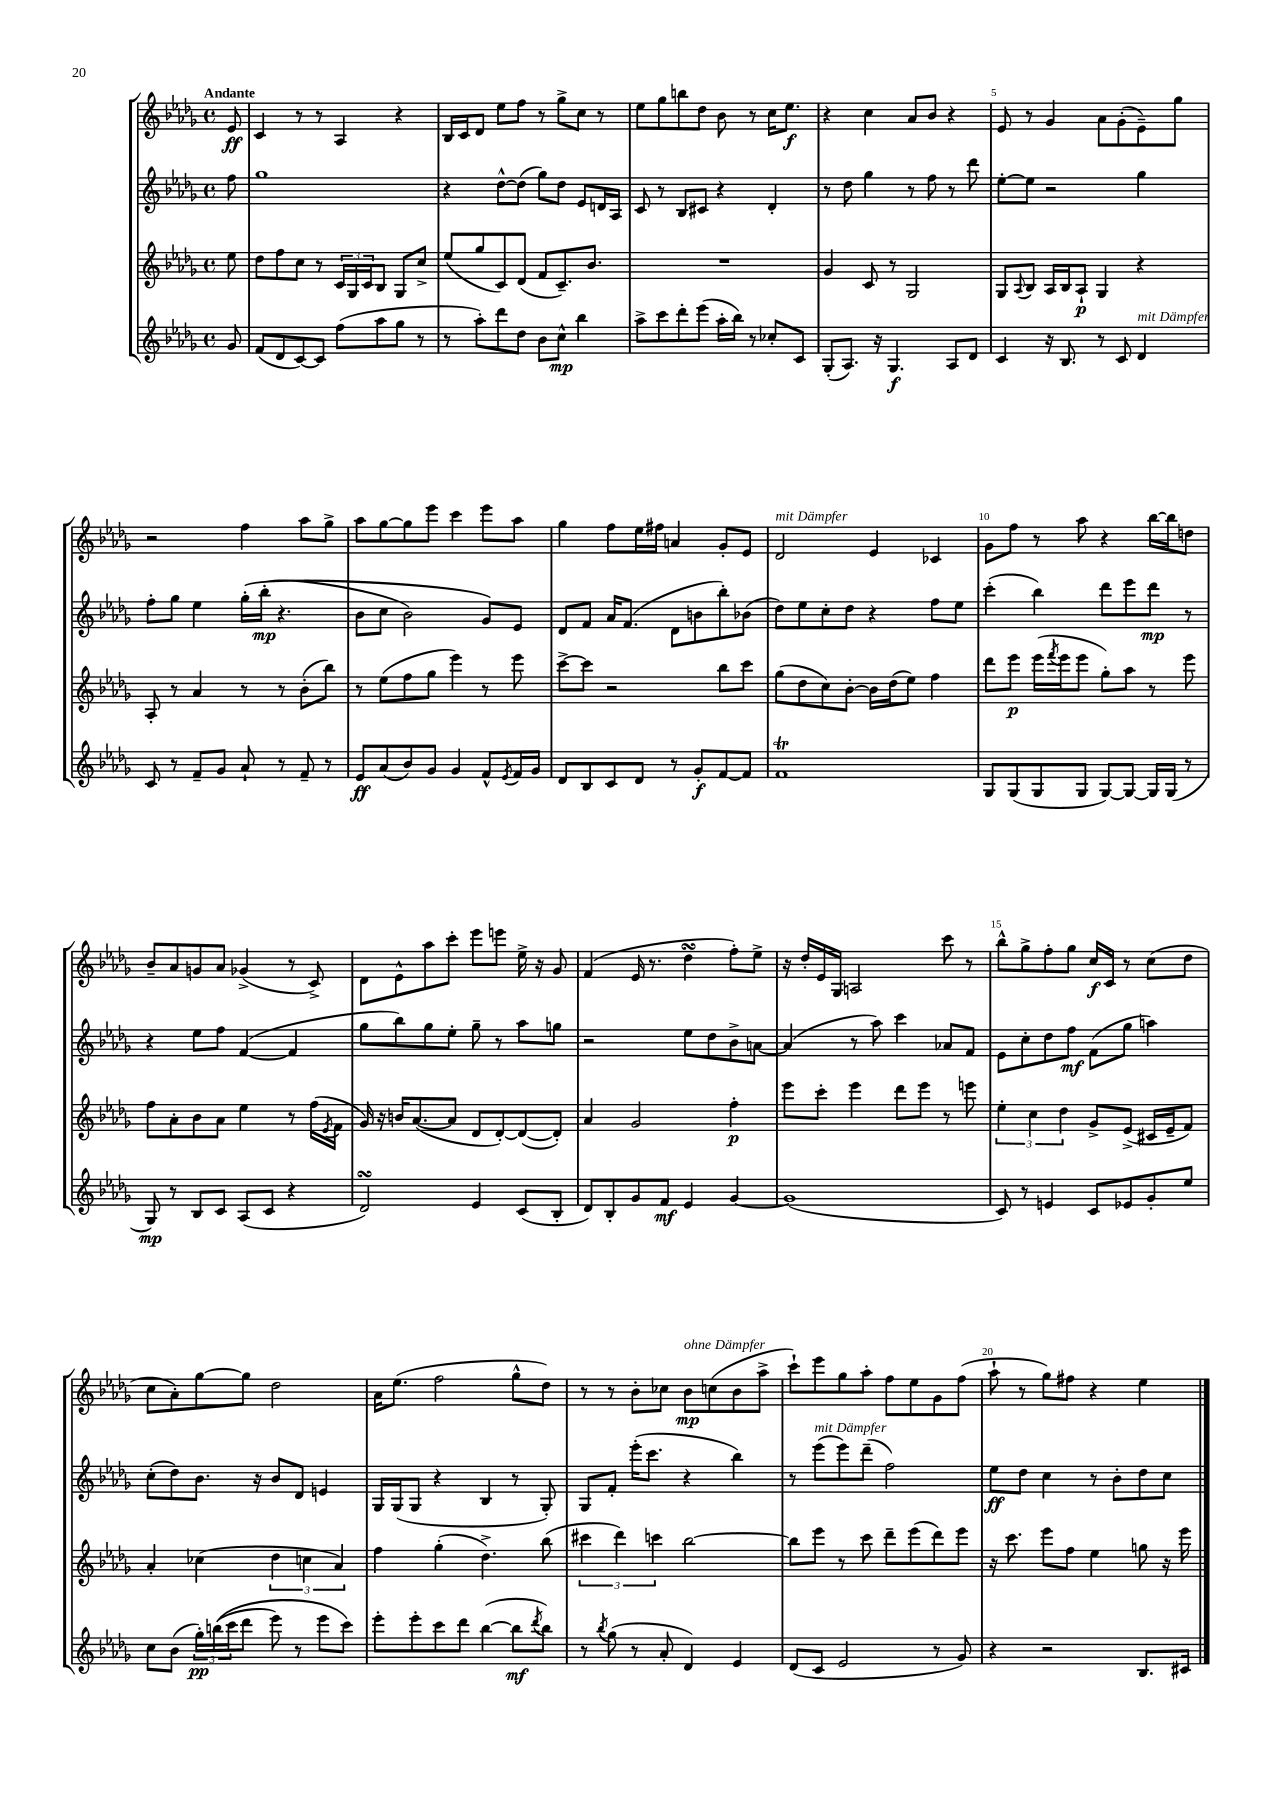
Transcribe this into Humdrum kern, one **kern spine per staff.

**kern	**kern	**kern	**kern
*staff4	*staff3	*staff2	*staff1
*clefG2	*clefG2	*clefG2	*clefG2
*k[b-e-a-d-g-]	*k[b-e-a-d-g-]	*k[b-e-a-d-g-]	*k[b-e-a-d-g-]
*M4/4	*M4/4	*M4/4	*M4/4
*met(c)	*met(c)	*met(c)	*met(c)
8g-	8ee-	8ff	8e-
=	=	=	=
(8f	8dd-	1gg-	4c
8d-	8ff	.	.
[8c)	8cc	.	8r
8c]	8r	.	8r
(8ff	24c	.	4A-
.	24G-	.	.
.	24c	.	.
8aa-	8B-	.	.
8gg-	8G-	.	4r
8r	8cc^	.	.
=	=	=	=
8r	(8ee-	4r	16B-
.	.	.	16c
8aa-')	8gg-	.	8d-
8ddd-	8c)	[8dd-^^	8ee-
8dd-	(8d-	(8dd-]	8ff
8b-	8f	8gg-)	8r
8cc^^	8.c~)	8dd-	8gg-^
4bb-	.	8e-	8cc
.	8.b-	.	.
.	.	16d	8r
.	.	16A-	.
=	=	=	=
8aa-^	1r	8c	8ee-
8ccc	.	8r	8gg-
8ddd-'	.	8B-	8bb
(8eee-	.	8c#	8dd-
16aa-'	.	4r	8b-
16bb-)	.	.	.
8r	.	.	8r
8cc-'	.	4d-'	16cc
.	.	.	8.ee-
8c	.	.	.
=	=	=	=
(8G-'	4g-	8r	4r
8.A-)	.	8dd-	.
.	8c	4gg-	4cc
16r	.	.	.
4.G-	8r	.	.
.	2G-	8r	8a-
.	.	8ff	8b-
8A-	.	8r	4r
8d-	.	8ddd-	.
=	=	=	=
4c	8G-	[8ee-'	8e-
.	8qqA-	.	.
.	8B-	8ee-]	8r
16r	16A-	2r	4g-
8.B-	16B-	.	.
.	8A-`	.	.
8r	4G-	.	8a-
8c	.	.	(8g-'
4d-	4r	4gg-	8e-~)
.	.	.	8gg-
=	=	=	=
8c	8A-'	8ff'	2r
8r	8r	8gg-	.
8f~	4a-	4ee-	.
8g-	.	.	.
8a-`	8r	&(16gg-'	4ff
.	.	(16bb-'	.
8r	8r	4.r	.
8f~	(8b-'	.	8aa-
8r	8bb-)	.	8gg-^
=	=	=	=
8e-	8r	8b-	8aa-
(8a-	(8ee-	8cc	[8gg-
8b-)	8ff	2b-)	8gg-]
8g-	8gg-	.	8eee-
4g-	4eee-)	.	4ccc
8f^^	8r	8g-&)	8eee-
8qe-	.	.	.
16f	8eee-	8e-	8aa-
16g-	.	.	.
=	=	=	=
8d-	[8ccc^	8d-	4gg-
8B-	8ccc]	8f	.
8c	2r	16a-	8ff
.	.	(8.f	.
8d-	.	.	16ee-
.	.	.	16ff#
8r	.	8d-	4a
8g-'	.	8b	.
[8f	8bb-	8bb-')	8g-'
8f]	8ccc	(8b-	8e-
=	=	=	=
1f	(8gg-	8dd-)	2d-
.	8dd-	8ee-	.
.	8cc)	8cc'	.
.	[8b-'	8dd-	.
.	16b-]	4r	4e-
.	(16dd-	.	.
.	8ee-)	.	.
.	4ff	8ff	4c-
.	.	8ee-	.
=	=	=	=
8G-	8ddd-	(4ccc'	8g-
(8G-	8eee-	.	8ff
8G-	(16eee-	4bb-)	8r
.	8qfff	.	.
.	16eee-	.	.
8G-	8eee-	.	8aa-
[8G-)	8gg-')	8ddd-	4r
8G-_	8aa-	8eee-	.
16G-]	8r	8ddd-	[16bb-
(16G-	.	.	16bb-]
8r	8eee-	8r	8dd
=	=	=	=
8G-)	8ff	4r	8b-~
8r	8a-'	.	8a-
8B-	8b-	8ee-	8g
8c	8a-	8ff	8a-
(8A-	4ee-	([4f	(4g-^
8c	.	.	.
4r	8r	4f]	8r
.	(16ff	.	8c^)
.	8qe-	.	.
.	16f	.	.
=	=	=	=
2d-)	16g-)	8gg-	8d-
.	16r	.	.
.	16b	8bb-)	8e-^^
.	([8.a-	.	.
.	.	8gg-	8aa-
.	8a-]	8ee-'	8ccc'
4e-	8d-	8gg-~	8eee-
.	[8d-')	8r	8eee
(8c	(8d-_	8aa-	16ee-^
.	.	.	16r
8B-'	8d-'])	8gg	8g-
=	=	=	=
8d-)	4a-	2r	(4f
8B-'	.	.	.
8g-	2g-	.	16e-
.	.	.	8.r
8f	.	.	.
4e-	.	8ee-	4dd-
.	.	8dd-	.
[4g-	4ff'	8b-^	8ff')
.	.	[8a	8ee-^
=	=	=	=
(1g-]	8eee-	(4a]	16r
.	.	.	16dd-'
.	8ccc'	.	16e-
.	.	.	16G-
.	4eee-	8r	2A
.	.	8aa-)	.
.	8ddd-	4ccc	.
.	8eee-	.	.
.	8r	8a-	8ccc
.	8eee	8f	8r
=	=	=	=
8c)	6ee-'	8e-	8bb-^^
8r	.	8cc'	8gg-^
.	6cc	.	.
4e	.	8dd-	8ff'
.	6dd-	.	.
.	.	8ff	8gg-
8c	8g-^	(8f	16cc
.	.	.	16c
8e-	(8e-^	8gg-	8r
8g-'	16c#	4aa)	(8cc
.	16e-~	.	.
8ee-	8f)	.	8dd-
=	=	=	=
8cc	4a-'	(8cc'	8cc
(8b-	.	8dd-)	8a-')
24gg-')	(4cc-	8.b-	[8gg-
&((24bb	.	.	.
24ccc	.	.	.
8ddd-	.	.	8gg-]
.	.	16r	.
8eee-)	6dd-	8b-	2dd-
8r	.	8d-	.
.	6cc	.	.
8eee-	.	4e	.
.	6a-)	.	.
8ccc&)	.	.	.
=	=	=	=
8eee-'	4ff	16G-	16a-
.	.	(16G-	(8.ee-
8eee-'	.	8G-	.
8ccc	(4gg-'	4r	2ff
8ddd-	.	.	.
([4bb-	4.dd-^)	4B-	.
8bb-]	.	8r	8gg-^^
8qddd-	.	.	.
8bb-)	(8bb-	8G-')	8dd-)
=	=	=	=
8r	6ccc#	8G-	8r
8qbb-	.	.	.
(8gg-	.	8f'	8r
.	6ddd-)	.	.
8r	.	(16eee-'	8b-'
.	.	8.ccc	.
.	6ccc	.	.
8a-'	.	.	8cc-
4d-)	[2bb-	4r	8b-
.	.	.	(8cc
4e-	.	4bb-)	8b-
.	.	.	8aa-^
=	=	=	=
(8d-	8bb-]	8r	8ccc`)
8c	8eee-	(8eee-	8eee-
2e-	8r	8eee-)	8gg-
.	8ccc	(8ddd-~	8aa-'
.	8ddd-~	2ff)	8ff
.	(8eee-	.	8ee-
8r	8ddd-)	.	8g-
8g-)	8eee-	.	(8ff
=	=	=	=
4r	16r	8ee-	8aa-`
.	8.ccc	.	.
.	.	8dd-	8r
2r	8eee-	4cc	8gg-)
.	8ff	.	8ff#
.	4ee-	8r	4r
.	.	8b-'	.
8.B-	8gg	8dd-	4ee-
.	16r	8cc	.
16c#	16eee-	.	.
==	==	==	==
*-	*-	*-	*-
